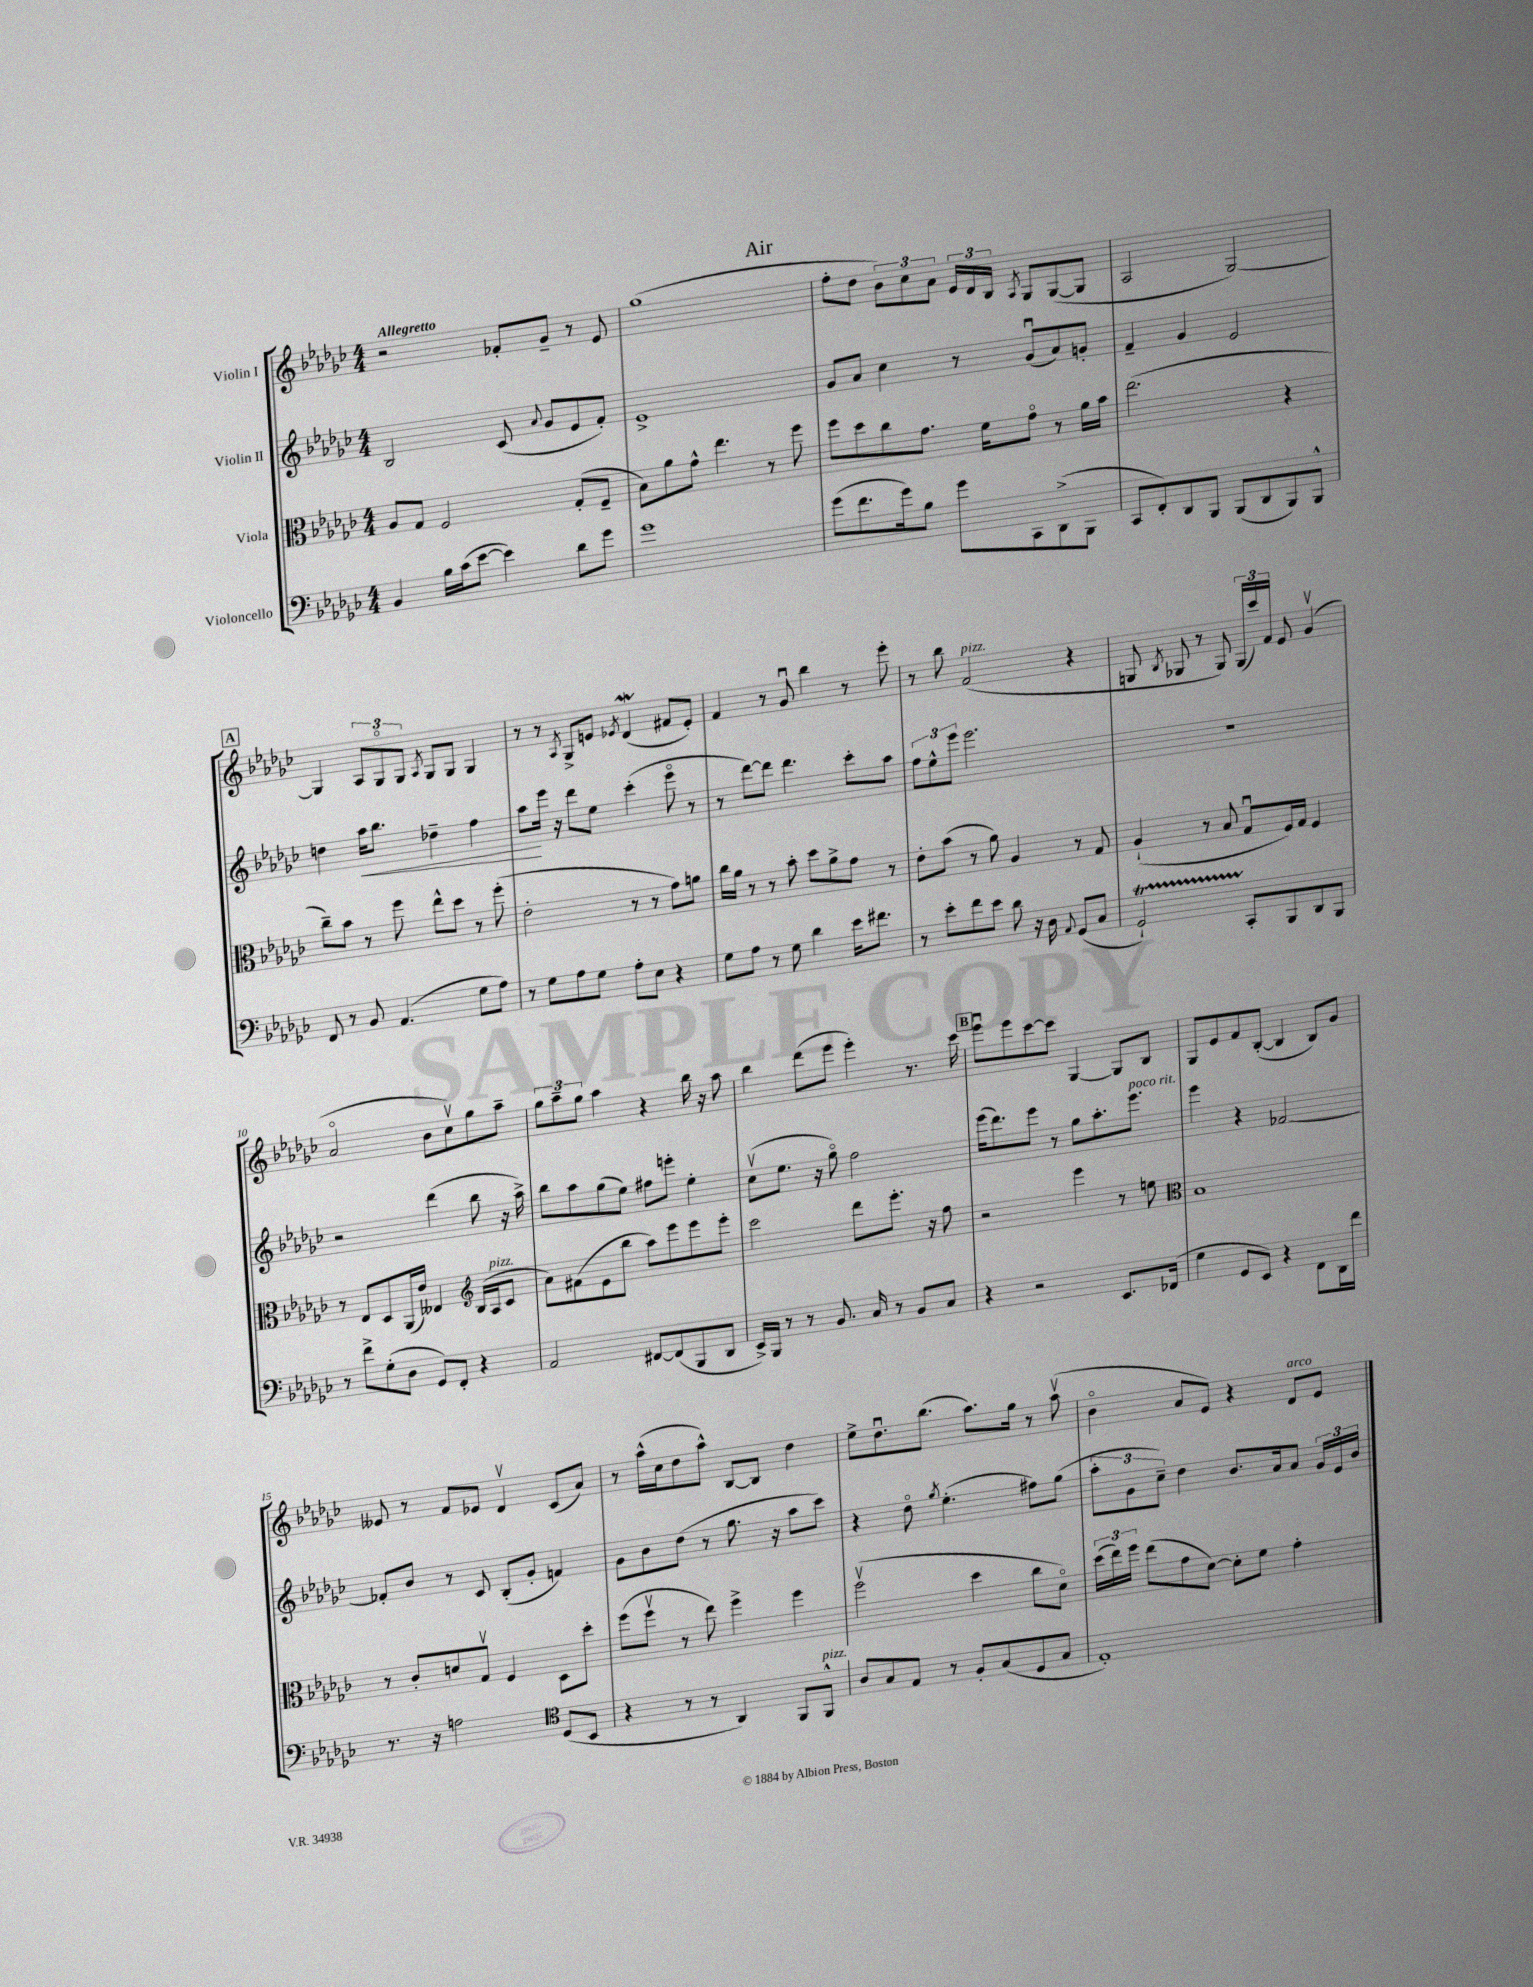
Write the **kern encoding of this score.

**kern	**kern	**kern	**dynam	**kern
*part4	*part3	*part2	*part2	*part1
*staff4	*staff3	*staff2	*staff2	*staff1
*I"Violoncello	*I"Viola	*I"Violin II	*	*I"Violin I
*clefF4	*clefC3	*clefG2	*	*clefG2
*k[b-e-a-d-g-c-]	*k[b-e-a-d-g-c-]	*k[b-e-a-d-g-c-]	*	*k[b-e-a-d-g-c-]
*M4/4	*M4/4	*M4/4	*	*M4/4
=1	=1	=1	=1	=1
!	!	!	!	!LO:TX:a:B:t=Allegretto
4BB-/	8A-/L	2B-/	.	2r
.	8G-/J	.	.	.
16B-\LL	2F/	.	.	.
(16c-\J	.	.	.	.
[8e-\J	.	.	.	.
4e-\])	.	(8c-/	.	8f-X'/L
.	.	8qqa-/	.	.
.	.	8g-/L	.	8g-~/J
8d-\L	(8G-'/L	8e-/	.	8r
8g-\J	8F~/J	8f'/J)	.	8e-/
=2	=2	=2	=2	=2
1g-	8B-\L)	1e-^	.	(1gg-
.	8a-\	.	.	.
.	8g-^^\J	.	.	.
.	4.ee-\	.	.	.
.	8r	.	.	.
.	8ff\	.	.	.
=3	=3	=3	=3	=3
(8g-\L	8ff\L	8g-/L	.	8ff'\L
8.f\	8dd-\	8a-/J	.	8dd-\J
.	8cc-\	4cc-\	.	12b-\L)
16g-\k)	.	.	.	.
.	.	.	.	12cc-\
8B-\J	8.g-\J	.	.	.
.	.	.	.	12a-\J
8g-\L	.	8r	.	24e-/LL
.	.	.	.	24d-/
.	16f\KL	.	.	.
.	.	.	.	24B-/JJ
.	.	.	.	8qA-/
8CC-\	8g-\J	(8g-u/L	.	8G-/L
(8DD-^\	8r	8a-/)	.	([8G-/
8BBB-\J	16a-\LL	8gn'/J	.	8G-/J]
.	16b-\JJ	.	.	.
=4	=4	=4	=4	=4
8CC-/L	(2.ee-\	4f~/	.	2A-/
8FF'/)	.	.	.	.
8DD-/	.	4g-/	.	.
8BBB-/J	.	.	.	.
(8BBB-/L	.	2e-/	.	[2G-/)
8DD-/	.	.	.	.
8BBB-/)	4r	.	.	.
8BBB-^^/J	.	.	.	.
!!LO:LB:g=z
!!LO:REH:place=s1:t=A
=5	=5	=5	=5	=5
8FF/	8cc-~\L)	4ddn\	.	4G-/]
8r	8b-\J	.	.	.
!	!	!	!LO:HP:b	!
8BB-/	8r	16aa-\KL	<	12A-/L
.	.	8.bb-\J	.	.
.	.	.	.	12G-/
(4.AA-/	8ff\	.	.	.
.	.	.	.	12G-/J
.	.	.	.	8qA-/
.	8ee-^^\L	4dd-X~\	.	8G-/L
.	8dd-\J	.	.	8G-/J
8G-\L	8r	4ff\	.	4G-/
8A-\J)	(8ff'\	.	.	.
=6	=6	=6	=6	=6
8r	2e-'\	8aa-\L	.	8r
8G-\L	.	16eee-\Jk	[	8r
.	.	16r	.	.
.	.	.	.	8qA-/
8A-\	.	8ddd-\L	.	8G-^/L
8G-\J	.	8ee-\J	.	8en/J
.	.	.	.	8qe-X/
8A-'\L	8r	(4ccc-'\	.	(4d-W/
8E-\J	8r	.	.	.
4r	8g-\L)	8eee-\	.	8f#X/L
.	8an\J	8r	.	8e-'/J)
=7	=7	=7	=7	=7
8G-\L	16cc-\LL	8r	.	4f/
.	16a-\JJ	.	.	.
8A-\J	8r	[8ddd-\L)	.	.
8r	8r	8ddd-\J]	.	8r
8G-\	8b-'\	4.ddd-\	.	8g-u/
4d-\	8dd-\L	.	.	4bb-\
.	8a-^\	.	.	.
16e-\KL	8g-\J	8ccc-'\L	.	8r
8.f#X\J	.	.	.	.
.	8r	8aa-\J	.	8eee-'\
=8	=8	=8	=8	=8
8r	8e-'\L	12ff\L	.	8r
.	.	12ee-^^\	.	.
8e-'\L	(8b-\J	.	.	8bb-\
.	.	12eee-\J	.	.
!	!	!	!	!LO:TX:a:i:t=pizz.
8f\	8r	2.eee-\	.	(2f/
8e-\J	8a-\)	.	.	.
8d-\	4A-/	.	.	.
16r	.	.	.	.
16D-\	.	.	.	.
8qqAA-/	.	.	.	.
(8GG-/L	8r	.	.	4r
8C-/J	8G-/	.	.	.
=9	=9	=9	=9	=9
2GG-T`/)	(4A-`/	1r	.	8Gn/
.	.	.	.	8qB-/
.	.	.	.	8G-X/
.	8r	.	.	8r
.	8B-/	.	.	8G-/)
8CC-'/L	8G-u/L	.	.	(24G-/LL
.	.	.	.	24ccc-/)
.	.	.	.	24f/JJ
8BBB-/	16F/L)	.	.	8e-/
.	16G-/JJ	.	.	.
8DD-/	4F/	.	.	(4g-v/
8BBB-/J	.	.	.	.
!!LO:LB:g=z
=10	=10	=10	=10	=10
8r	8r	2r	.	2a-/
8f^\L	8E-/L	.	.	.
(8G-'\	8D-/	.	.	.
8D-\J	(16AA-/L	.	.	.
.	16e-/JJ)	.	.	.
8GG-/L)	4E--X/	(4ddd-\	.	8b-\L
8FF'/J	.	.	.	8cc-v\)
*	*clefG2	*	*	*
4r	(16B-/LL	8bb-\	.	8gg-\
!	!LO:TX:a:i:t=pizz.	!	!	!
.	16A-/J	.	.	.
.	8c-/J	16r	.	8aa-~\J
.	.	16aa-^\)	.	.
=11	=11	=11	=11	=11
2AA-/	8a-\L)	8bb-\L	.	12gg-\L
.	.	.	.	12aa-~\
.	(8f#X\	8aa-\	.	.
.	.	.	.	12gg-\J
.	8e-\	(8gg-\	.	4aa-\
.	8bb-\J	8ee-\J)	.	.
[8FF#X/L	8aa-\L)	8ff#X\L	.	4r
(8FF#/]	8eee-\	8eeen'\J	.	.
8BBB-/	8eee-\	4ee-'\	.	16bb-\
.	.	.	.	16r
8DD-/J	8eee-'\J	.	.	8aa-\
=12	=12	=12	=12	=12
16EE-^/LL)	2ccc-\	(8cc-v\L	.	4bb-\
16BBB-/JJ	.	.	.	.
8r	.	8.ee-\J	.	.
8r	.	.	.	(8ddd-\L
.	.	16r	.	.
8.BB-/	.	8gg-\)	.	8eee-\J
.	8ddd-\L	2ff\	.	4eee-'\)
16C-/	.	.	.	.
8r	8.eee-'\J	.	.	.
8BB-/L	.	.	.	8.r
.	16r	.	.	.
8C-/J	8ff\	.	.	.
.	.	.	.	16ccc-\
!!LO:REH:place=s1:t=B
=13	=13	=13	=13	=13
4r	2r	(16eee-\KL	.	8eee-u\L
.	.	8.ddd-\)	.	.
.	.	.	.	8eee-\
2r	.	8eee-\J	.	[8ccc-\
.	.	8r	.	8ccc-\J]
.	4eee-\	8gg-\L	.	[4G-/
.	.	8.aa-'\	.	.
8.EE-/L	8r	.	.	8G-/L]
!	!	!LO:TX:a:i:t=poco rit.	!	!
.	.	8.eee-\J	.	.
.	8een\	.	.	8B-/J
(16FF-X/Jk	.	.	.	.
=14	=14	=14	=14	=14
*	*clefC3	*	*	*
4G-\	1B-	4eee-\	.	8G-/L
.	.	.	.	8e-/
8GG-/L	.	4r	.	8f/
8EE-/J)	.	.	.	([8B-'/J
4r	.	[2f-X/	.	4B-/]
8FF\L	.	.	.	8B-/L)
16DD-\L	.	.	.	8g-/J
16f\JJ	.	.	.	.
!!LO:LB:g=z
=15	=15	=15	=15	=15
8.r	8r	8f-X'/L]	.	8e--X/
.	8c-'/L	8b-/J	.	8r
16r	.	.	.	.
2An\	8dn/	8r	.	8f/L
.	8G-v/J	8c-/	.	8e-X/J
.	4F/	(8B-'/L	.	4d-v/
.	.	8g-'/J	.	.
*clefC4	*	*	*	*
(8D-/L	8D-\L	4fn/)	.	(8c-/L
8BB-/J	8dd-'\J	.	.	8a-/J)
=16	=16	=16	=16	=16
4r	(8ff\L	8g-\L	.	8r
.	8ffv\J	8b-\	.	(16aa-^^\LL
.	.	.	.	16cc-\J
8r	8r	(8dd-\J	.	8dd-\
8r	8ee-\)	8r	.	8aa-^^\J)
4AA-/)	4ff^\	8.gg-\	.	[8B-/L
.	.	.	.	8B-/J]
.	.	16r	.	.
8FF/L	4ff\	8aa-\L	.	4dd-\
!LO:TX:a:i:t=pizz.	!	!	!	!
8FF^^/J	.	8ccc-\J)	.	.
=17	=17	=17	=17	=17
8A-/L	(2ffv\	4r	.	8ee-^\L
8G-/	.	.	.	8.dd-u\
8E-/J	.	8dd-\	.	.
.	.	.	.	(8.bb-\J
.	.	8qgg-/	.	.
8r	.	(4.ee-'\	.	.
8F'/L	4dd-\	.	.	8.aa-\L)
(8G-/	.	.	.	.
.	.	.	.	16gg-\Jk
8D-/	8cc-\L	8ff#X\L)	.	8r
8G-/J	8d-\J)	(8gg-\J	.	(8aa-v\
=18	=18	=18	=18	=18
1E-')	(24dd-\LL	12aa-'\L	.	4b-\
.	24ee-\)	.	.	.
.	24ff\JJ	12g-\	.	.
.	(8ee-\L	.	.	.
.	.	12cc-~\J)	.	.
.	8g-\	4dd-\	.	8a-/L
.	[8d-\J)	.	.	8e-/J)
.	8d-'\L]	8.b-/L	.	4r
.	8f\J	.	.	.
.	.	16a-/k	.	.
!	!	!	!	!LO:TX:a:i:t=arco
.	4g-'\	8a-/J	.	8d-/L
.	.	24g-/LL	.	8e-/J
.	.	24e-/	.	.
.	.	24b-/JJ	.	.
==	==	==	==	==
*-	*-	*-	*-	*-
